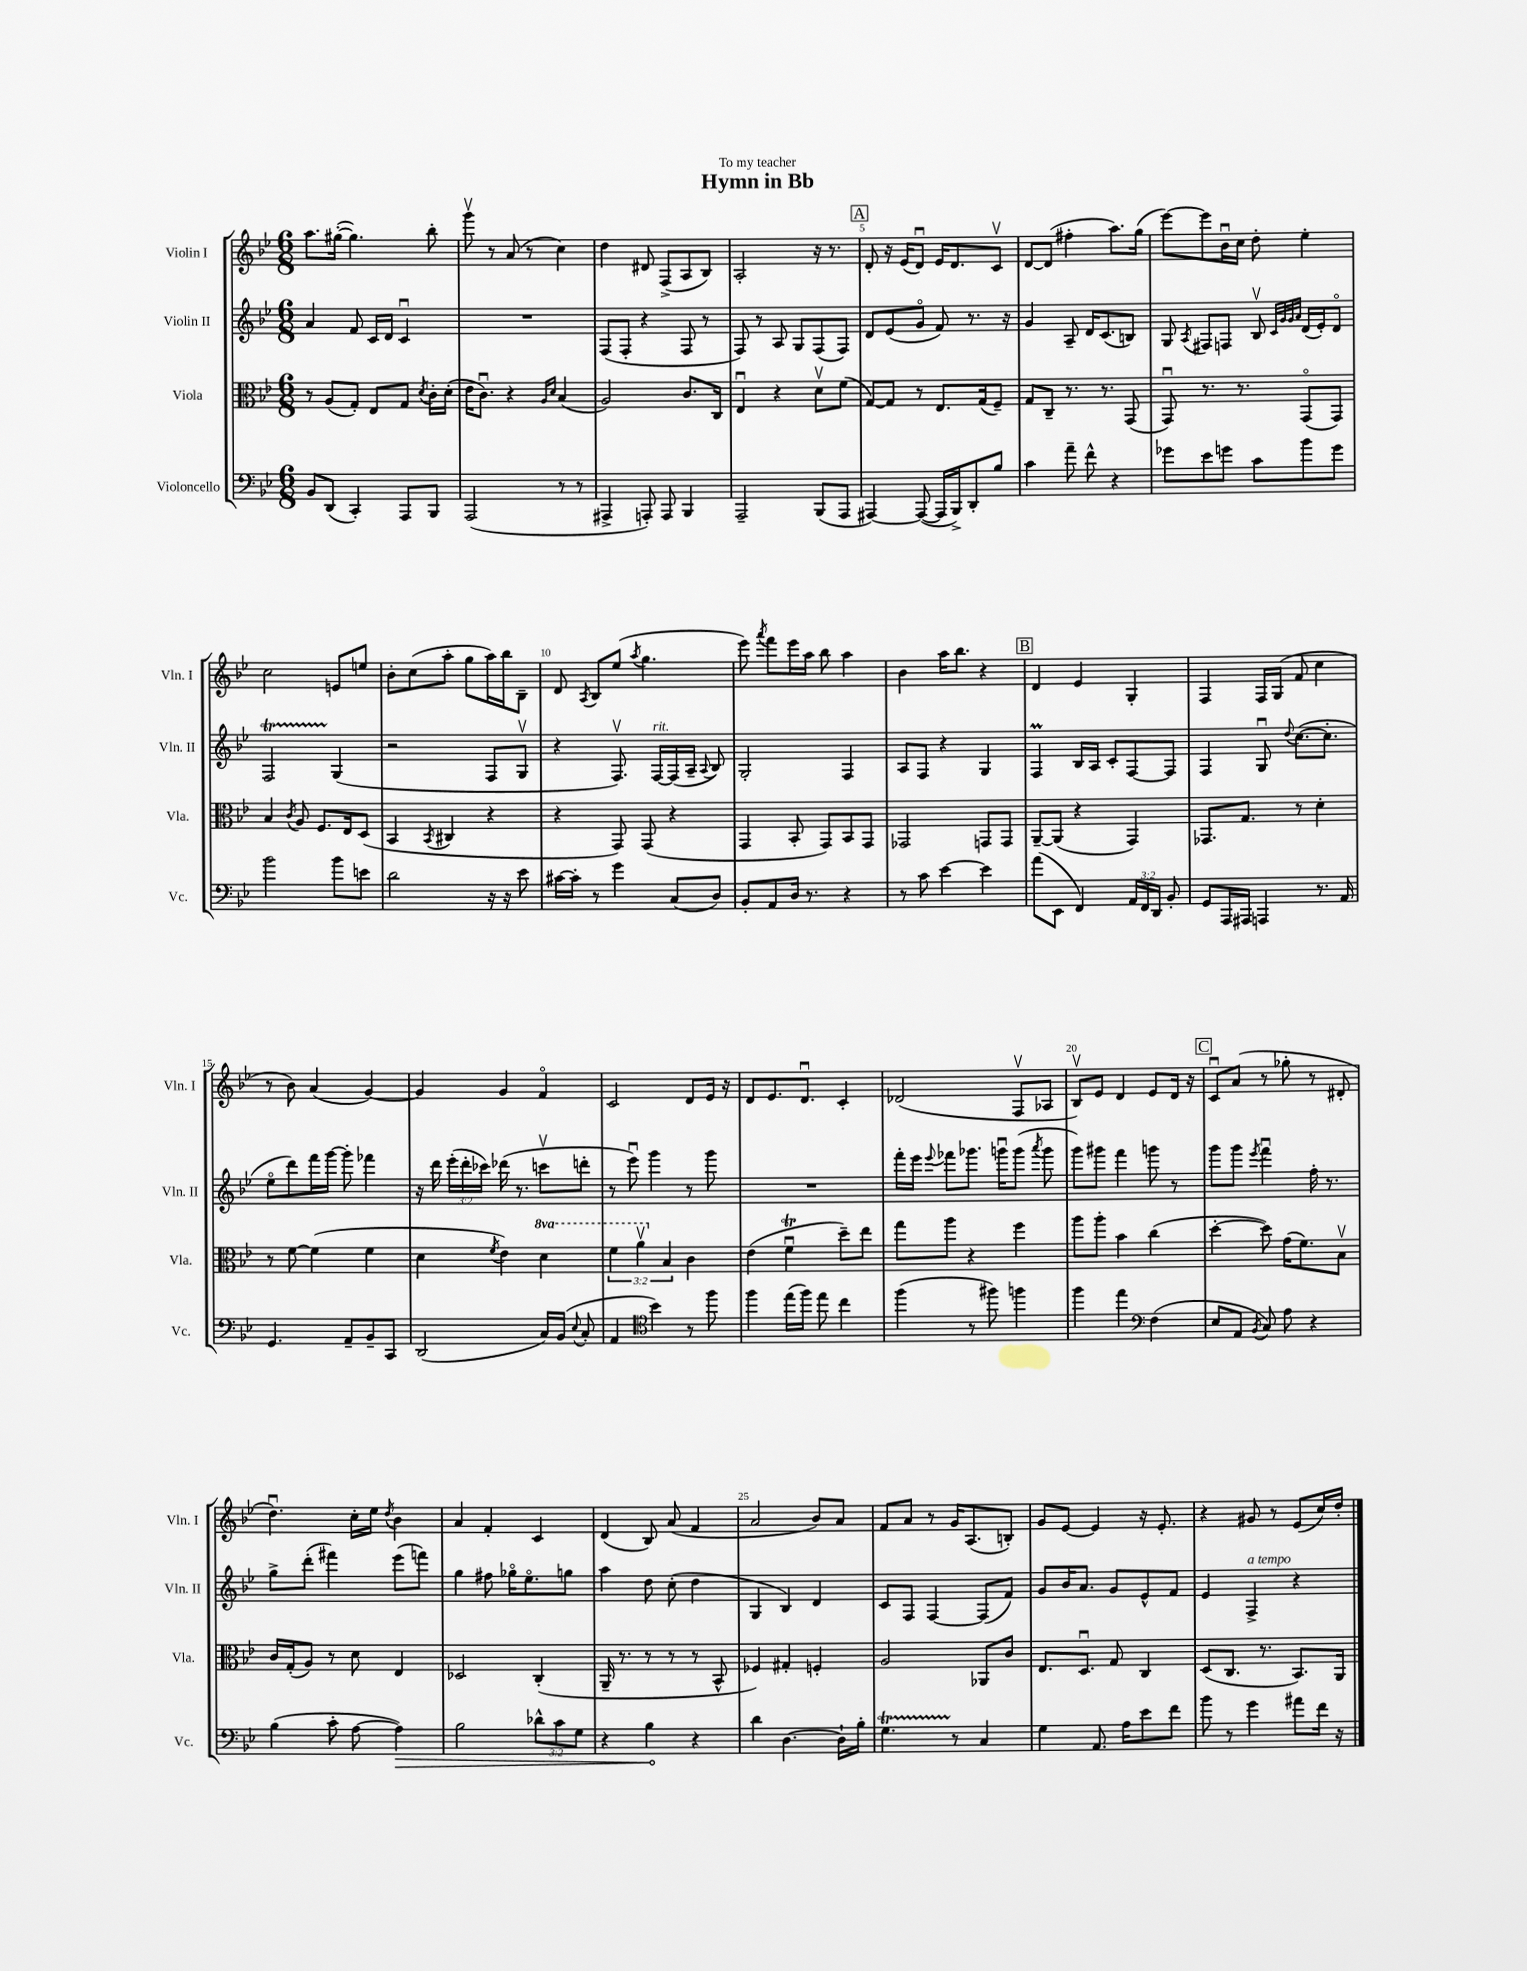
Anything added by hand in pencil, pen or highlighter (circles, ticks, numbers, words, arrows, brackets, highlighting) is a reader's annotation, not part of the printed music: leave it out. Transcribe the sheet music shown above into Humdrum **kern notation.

**kern	**dynam	**kern	**kern	**kern
*part4	*part4	*part3	*part2	*part1
*staff4	*staff4	*staff3	*staff2	*staff1
*I"Violoncello	*	*I"Viola	*I"Violin II	*I"Violin I
*I'Vc.	*	*I'Vla.	*I'Vln. II	*I'Vln. I
*clefF4	*	*clefC3	*clefG2	*clefG2
*k[b-e-]	*	*k[b-e-]	*k[b-e-]	*k[b-e-]
*M6/8	*	*M6/8	*M6/8	*M6/8
=1	=1	=1	=1	=1
8BB-/L	.	8r	4a/	8.aa\L
(8DD/J	.	(8A/L	.	.
.	.	.	.	([16gg#X'\Jk
4CC'/)	.	8G'/J)	8f/	4.gg#\])
.	.	8E-/L	16c/LL	.
.	.	.	16d/JJ	.
8AAA/L	.	8G/J	4cu/	.
.	.	8qd/	.	.
8BBB-/J	.	16c'\LL	.	8bb-'\
.	.	(16d'\JJ	.	.
=2	=2	=2	=2	=2
(2AAA/	.	16e-\KL	2.r	8gggv\
.	.	8.cu\J)	.	.
.	.	.	.	8r
.	.	4r	.	(8a/
.	.	.	.	8r
.	.	16qqA/LL	.	.
.	.	16qqd/JJ	.	.
8r	.	(4B-/	.	4cc\)
8r	.	.	.	.
=3	=3	=3	=3	=3
4AAA#X^/	.	2A/)	(8F/L	4dd\
.	.	.	8F'/J	.
8AAAn'/)	.	.	4r	8d#X/
8AAA/	.	.	.	(8F^/L
4BBB-/	.	8.c/L	8F/	8A/
.	.	.	8r	8B-/J)
.	.	16C/Jk	.	.
=4	=4	=4	=4	=4
2AAA~/	.	4E-u/	8F/)	2A'/
.	.	.	8r	.
.	.	4r	8A/	.
.	.	.	8G/L	.
(8BBB-/L	.	8dv\L	(8F/	16r
.	.	.	.	8.r
8AAA/J	.	(8f\J	8F/J)	.
!!LO:REH:place=s1:t=A
=5	=5	=5	=5	=5
[4AAA#X/)	.	[8G/L)	8d/L	8d'/
.	.	8G/J]	(8e-/	16r
.	.	.	.	(16e-/KL
(8AAA#/_	.	8r	8g/J	8du/J)
16AAA#/LL]	.	8.E-/L	8f/)	16e-/KL
16BBB-^/J)	.	.	.	8.d/
8DD'/	.	.	8.r	.
.	.	(16G/k	.	.
8B-/J	.	8F~/J)	.	8cv/J
.	.	.	16r	.
=6	=6	=6	=6	=6
4c\	.	8G/L	4g/	[8d/L
.	.	8C~/J	.	(8d/J]
8a~\	.	8.r	8A~/	4ff#X'\
8f^^\	.	.	16d/KL	.
.	.	8.r	(8.c/	.
4r	.	.	.	8.aa\L)
.	.	(8GG/	8Bn/J)	.
.	.	.	.	(16gg\Jk
=7	=7	=7	=7	=7
8g-X\L	.	8GGu/)	8G/	[8eee-\L)
.	.	.	8qA/	.
8e-\	.	8.r	8F#X/L	8eee-\]
8gn\J	.	.	8Fn/J	16b-u\L
.	.	8.r	.	16cc\JJ
8c\L	.	.	8B-v/	8dd'\
.	.	.	32qqc/LLL	.
.	.	.	32qqg/	.
.	.	.	32qqg/	.
.	.	.	32qqa/JJJ	.
8b-\	.	(8GG/L	(16d/LL	4ee-'\
.	.	.	16e-'/J)	.
8g\J	.	8GG/J)	8d/J	.
!!LO:LB:g=z
=8	=8	=8	=8	=8
2b-\	.	4B-/	2FT/	2cc\
.	.	8qc/	.	.
.	.	8A/	.	.
.	.	8.F/L	.	.
8b-\L	.	.	(4G/	8en/L
.	.	16E-/k	.	.
8en\J	.	(8D/J	.	8een/J
=9	=9	=9	=9	=9
2d\	.	4BB-/	2r	8b-'\L
.	.	.	.	(8cc\
.	.	8qBB-/	.	.
.	.	4C#X/	.	8aa'\J
.	.	.	.	8gg\L
16r	.	4r	8F/L	16aa\L)
16r	.	.	.	16bb-\J
8e-\	.	.	8Gv/J	8B-~\J
=10	=10	=10	=10	=10
[16c#X\LL	.	4r	4r	8d/
16c#'\JJ]	.	.	.	.
.	.	.	.	8qA/
8r	.	.	.	8B-/L
4g\	.	8GG/)	8.Fv/)	(8ee-/J
.	.	.	.	8qaa/
.	.	(8GG/	.	4.gg\
!	!	!	!LO:TX:a:i:t=rit.	!
.	.	.	[16F/LL	.
(8C/L	.	4r	(16F/]	.
.	.	.	16A~/JJ	.
.	.	.	8qqA/	.
8D/J)	.	.	8B-/)	.
=11	=11	=11	=11	=11
8BB-'/L	.	4GG/	2G'/	8eee-\)
.	.	.	.	8qaaa/
8AA/	.	.	.	8fff\L
16D/Jk	.	8BB-'/	.	16eee-\L
8.r	.	.	.	16aa\JJ
.	.	8GG/L)	.	8bb-\
4r	.	8BB-/	4F/	4aa\
.	.	8GG/J	.	.
=12	=12	=12	=12	=12
8r	.	2GG-X/	8A/L	4b-\
8c\	.	.	8F/J	.
[4e-\	.	.	4r	16aa\KL
.	.	.	.	8.bb-\J
4e-\]	.	8GGn/L	4G/	4r
.	.	8GG/J	.	.
!!LO:REH:place=s1:t=B
=13	=13	=13	=13	=13
(8a\L	.	[8AA~/L	4FM/	4d/
8EE-\J	.	(8AA/J]	.	.
4FF/)	.	4r	16B-/LL	4e-/
.	.	.	16A/JJ	.
.	.	.	8c'/L	.
24AA/LL	.	4GG/)	[8F/	4G'/
24FF/	.	.	.	.
24DD/JJ	.	.	.	.
8BB-'/	.	.	8F/J]	.
=14	=14	=14	=14	=14
8GG/L	.	8.GG-X/L	4F/	4F/
16AAA/L	.	.	.	.
16AAA#X/JJ	.	8.G/J	.	.
4AAAn/	.	.	8Gu/	16F/LL
.	.	.	.	(16G/JJ
.	.	.	8qqdd/	.
.	.	8r	([8.cc\L	8f/
8.r	.	4d'\	.	4cc\
.	.	.	8.cc'\J]	.
16AA/	.	.	.	.
!!LO:LB:g=z
=15	=15	=15	=15	=15
4.GG/	.	8r	8ee-\L	8r
.	.	[8f\	8ddd\)	8b-\)
.	.	(4f\]	16fff\L	(4a/
.	.	.	[16ggg\JJ	.
8AA~/L	.	.	8ggg'\]	.
8BB-~/	.	4f\	4fff-X\	[4g/)
8CC/J	.	.	.	.
=16	=16	=16	=16	=16
(2DD/	.	4d\	16r	4g/]
.	.	.	16ddd\	.
.	.	.	(24eee-'\LL	.
.	.	.	24ddd'\	.
.	.	.	24ccc-X\JJ)	.
.	.	8qf/	.	.
.	.	4e-\)	(16ddd-X\	4g/
.	.	.	8.r	.
*	*	*8va	*	*
16C/LL)	.	4dd\	8cccnv\L	4f/
(16BB-/JJ	.	.	.	.
8qqE-/	.	.	.	.
8C'/	.	.	8dddn'\J	.
=17	=17	=17	=17	=17
4AA/	.	6ff\	8r	2c/
.	.	.	8eee-u\)	.
.	.	6aav\	.	.
*clefC4	*	*	*	*
4b-\)	.	.	4ggg\	.
*	*	*X8va	*	*
.	.	6B-/	.	.
8r	.	4c\	8r	8d/L
8ff\	.	.	8ggg\	16e-/Jk
.	.	.	.	16r
=18	=18	=18	=18	=18
4ff\	.	(4e-\	2.r	8d/L
.	.	.	.	8.e-/
(16ee-\LL	.	4fTu\	.	.
16ff\JJ)	.	.	.	8.du/J
8ee-\	.	.	.	.
4cc\	.	8dd~\L)	.	4c'/
.	.	8ee-\J	.	.
=19	=19	=19	=19	=19
(4ff\	.	8gg\L	16fff'\LL	(2d-X/
.	.	.	16eee-\JJ	.
.	.	.	8qqeee-/	.
.	.	8aa\J	8fff-X\L	.
8r	.	4r	8.ggg-X\J	.
8ff#X\)	.	.	.	.
.	.	.	16gggnu\KL	.
4ffn\	.	4ff\	(8ggg\J	8Fv/L
.	.	.	8qaaa/	.
.	.	.	8ggg\	8A-X/J
=20	=20	=20	=20	=20
4ff\	.	8aa\L	8ggg\L)	8B-v/L)
.	.	8aa'\J	8ggg#X\J	8e-/J
4ee-\	.	4b-\	4fff\	4d/
*clefF4	*	*	*	*
(4F\	.	(4cc\	8gggn\	8e-/L
.	.	.	8r	16d/Jk
.	.	.	.	16r
!!LO:REH:place=s1:t=C
=21	=21	=21	=21	=21
8E-/L	.	[4dd'\	8ggg\L	8cu/L
8AA/J	.	.	8ggg\J	(8a/J
8qBB-/	.	.	8qeee-/	.
8C/)	.	8dd\])	4fffu\	8r
8A\	.	(16g\KL	.	8gg-X'\
.	.	8.f\)	.	.
4r	.	.	16ff'\	8r
.	.	.	8.r	.
.	.	8B-v\J	.	8d#X'/
!!LO:LB:g=z
=22	=22	=22	=22	=22
(4B-\	.	16c/LL	8gg^\L	4.ddu\)
.	.	(16G'/J	.	.
.	.	8A/J)	(8ddd'\J	.
8c'\	.	8r	4fff#X\)	.
[8A\	.	8d\	.	16cc'\LL
.	.	.	.	16ee-\JJ
.	.	.	.	8qdd/
!	!LO:HP:b	!	!	!
4A\])	>	4E-/	(8eee-\L	4b-\
.	.	.	8fffn\J)	.
=23	=23	=23	=23	=23
2B-\	.	2D-X/	4gg\	4a/
.	.	.	8ff#X\	4f'/
.	.	.	16gg-X\KL	.
.	.	.	8.ee-\	.
12d-X^^\L	.	(4C'/	.	4c/
12c\	.	.	.	.
.	.	.	8ggn\J	.
12G\J	.	.	.	.
=24	=24	=24	=24	=24
4r	.	16AA~/	4aa\	(4d/
.	.	8.r	.	.
4B-\	.	8r	8dd\	8B-/)
.	.	8r	(8cc'\	(8a/
4r	]	8r	4dd\	4f/
.	.	8BB-^^/	.	.
=25	=25	=25	=25	=25
4d\	.	4F-X/)	4G/	2a/
[4.D\	.	4G#X'/	4B-/)	.
.	.	4Fn'/	4d/	8b-/L)
16D`\LL]	.	.	.	8a/J
16B-'\JJ	.	.	.	.
=26	=26	=26	=26	=26
4.GT\	.	2A/	8c/L	8f/L
.	.	.	8F/J	8a/J
.	.	.	[4F/	8r
8r	.	.	.	16g/KL
.	.	.	.	(8.A/
4C/	.	8AA-X/L	(8F/L]	.
.	.	8c/J	8f/J)	8Bn'/J)
=27	=27	=27	=27	=27
4G\	.	8.E-/L	8g/L	8g/L
.	.	.	16b-/K	[8e-/J
.	.	8.Du/J	8.a/J	.
8.AA/	.	.	.	4e-/]
.	.	8G/	8g/L	.
16A\KL	.	.	.	.
8e-\	.	4C/	8e-^^/	16r
.	.	.	.	8.e-'/
8f\J	.	.	8f/J	.
=28	=28	=28	=28	=28
8b-\	.	(8D/L	4e-/	4r
8r	.	8.C/J	.	.
!	!	!	!LO:TX:a:i:t=a tempo	!
4g\	.	.	4F^/	8g#X/
.	.	8.r	.	.
.	.	.	.	8r
8a#X\L	.	8.BB-/L)	4r	(8e-/L
16f\Jk	.	.	.	16cc/L)
16r	.	16AA/Jk	.	16dd'/JJ
==	==	==	==	==
*-	*-	*-	*-	*-
